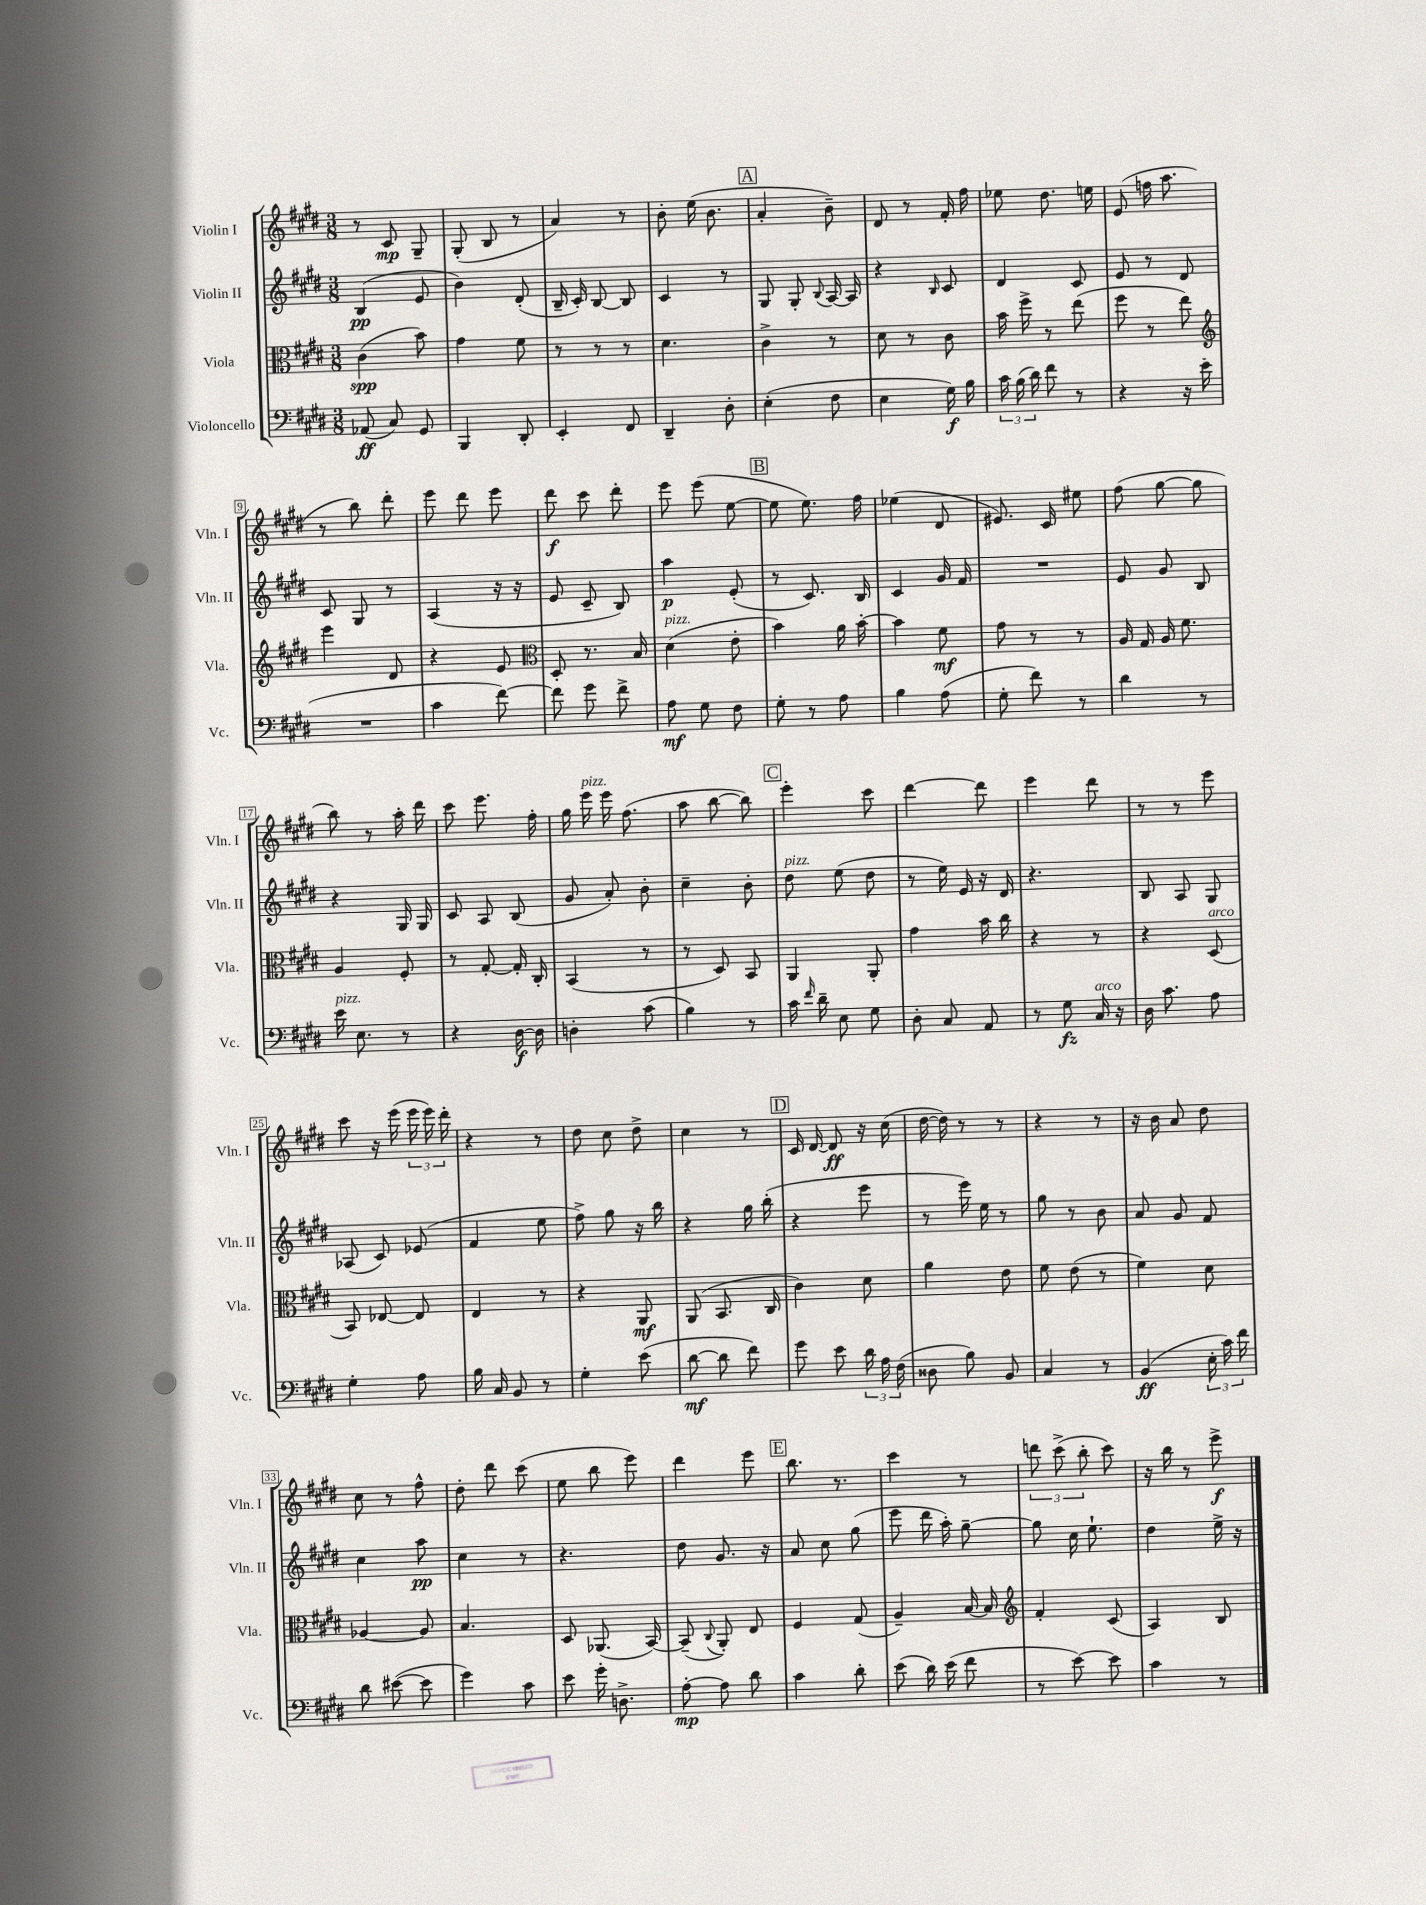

**kern	**kern	**kern	**kern
*staff4	*staff3	*staff2	*staff1
*clefF4	*clefC3	*clefG2	*clefG2
*k[f#c#g#d#]	*k[f#c#g#d#]	*k[f#c#g#d#]	*k[f#c#g#d#]
*M3/8	*M3/8	*M3/8	*M3/8
(8AA-	(4c#	(4B	8r
8C#)	.	.	8c#
8GG#	8b)	8e	8G#~
=	=	=	=
4BBB	4g#	4b)	(8G#'
.	.	.	8B
8DD#'	8f#	(8d#'	8r
=	=	=	=
4EE'	8r	16B~	4a)
.	.	16c#')	.
.	8r	[8B	.
8FF#	8r	8B]	8r
=	=	=	=
4DD#~	4.d#	4c#	8b'
.	.	.	(16ee
.	.	.	8.b
8D#'	.	8r	.
=	=	=	=
(4E'	4c#^	8G#	4a'
.	.	8G#'	.
.	.	8qqB	.
8F#	8r	[16A	8b~)
.	.	16A]	.
=	=	=	=
4E	8d#	4r	8d#
.	8r	.	8r
.	.	16qqB	.
16G#)	8c#	8c#	16f#'
16B	.	.	16ff#
=	=	=	=
24c#	16b	4d#	8ee-
(24B	.	.	.
.	16ff#^	.	.
24d#)	.	.	.
8f#	8r	.	8.dd#
8r	(8ee	8c#	.
.	.	.	16ee
=	=	=	=
4r	8ff#	8e	(8e
.	8r	8r	16ff
.	.	.	8.aa
16r	8ee)	8d#	.
(16e	.	.	.
=	=	=	=
*	*clefG2	*	*
4.r	4eee	8c#	8r
.	.	8G#	8bb)
.	8d#	8r	8ddd#'
=	=	=	=
4c#	4r	(4A	8eee
.	.	.	8ddd#
[8f#)	8e	16r	8eee
.	.	16r	.
=	=	=	=
*	*clefC3	*	*
8f#]	8D#'	8e	8ddd#
8g#	8.r	8c#~	8ccc#
8f#^	.	8B)	8ddd#'
.	16B	.	.
=	=	=	=
8A	(4d#	4aa	8eee
8G#	.	.	(8eee
8F#	8e'	(8e'	[8ee
=	=	=	=
8G#'	4b)	8r	8ee]
8r	.	8.c#)	8.ee)
8A	16a	.	.
.	[16b'	16B	16ff#
=	=	=	=
4B	4b]	4c#	(4ee-
(8A	8f#	16g#	8d#
.	.	16f#	.
=	=	=	=
8G#'	8g#	4.r	8.e#)
8f#)	8r	.	.
.	.	.	16c#
8r	8r	.	8ee#
=	=	=	=
4d#	16A	8e	(8ff#
.	16G#	.	.
.	16A	8g#	[8gg#
.	8.f#	.	.
8r	.	8B	8gg#]
=	=	=	=
16e	4A	4r	8bb)
8.E	.	.	.
.	.	.	8r
8r	8F#'	16G#	16aa'
.	.	16G#	16ddd#
=	=	=	=
4r	8r	8c#	8ccc#
.	[8G#'	8A	8.eee
[16D#	16G#']	(8B	.
16D#]	16C#'	.	16ff#'
=	=	=	=
4D'	(4BB	8g#	16gg#
.	.	.	16eee
.	.	8a')	16eee
.	.	.	(8.ff#
(8c#	8r	8b'	.
=	=	=	=
4B)	8r	4cc#~	8aa
.	8D#)	.	[8bb
8r	8BB	8b'	8bb])
=	=	=	=
16c#	4AA	8dd#	4eee'
16qqf#	.	.	.
16d#~	.	.	.
8E	.	(8ee	.
8G#	8AA'	8dd#	8ccc#
=	=	=	=
8D#'	4g#	8r	[4ddd#
8C#	.	16ee)	.
.	.	16e	.
8AA	16b	16r	8ddd#]
.	16cc#	16d#	.
=	=	=	=
8r	4r	4.r	4eee
8G#	.	.	.
16C#	8r	.	8ddd#
16r	.	.	.
=	=	=	=
16D#	4r	8B	8r
8.c#	.	.	.
.	.	8A	8r
8A	(8D#	8G#	8eee
=	=	=	=
4G#'	8BB)	(8A-	8ccc#
.	[8E-	8c#)	16r
.	.	.	(16eee
8A	8E-]	(8e-	24eee
.	.	.	24eee)
.	.	.	24ddd#'
=	=	=	=
16B	4E	4f#	4r
16C#	.	.	.
8BB	.	.	.
8r	8r	8ee	8r
=	=	=	=
4G#'	4r	8ff#^)	8dd#
.	.	8gg#	8cc#
(8e	8AA	16r	8dd#^
.	.	16bb	.
=	=	=	=
[8d#	(8AA	4r	4cc#
8d#]	8.BB	.	.
8f#)	.	16gg#	8r
.	16C#	(16bb'	.
=	=	=	=
8g#	4c#)	4r	16c#
.	.	.	[16d#
8e	.	.	8d#]
24d#	8d#	8eee	16r
24A	.	.	.
.	.	.	(16cc#
(24F#	.	.	.
=	=	=	=
8D##	4a	8r	[16dd#
.	.	.	16dd#])
8B)	.	16eee)	8r
.	.	16ee	.
8BB	8e	8r	8r
=	=	=	=
4C#	8f#	8gg#	4r
.	(8e	8r	.
8r	8r	8b	8r
=	=	=	=
(4BB	4f#)	8a	16r
.	.	.	16b
.	.	8g#	8a
24E'	8d#	8f#	8dd#
24c#)	.	.	.
24f#	.	.	.
=	=	=	=
8d#	[4A-	4cc#	8cc#
([8e#	.	.	8r
8e#]	8A-]	8aa	8ff#^^
=	=	=	=
4g#)	4.B	4cc#	8dd#'
.	.	.	8ddd#
8c#	.	8r	(8ccc#
=	=	=	=
8e	8D#	4.r	8ee
16g#'	(8.AA-	.	8bb
8.D^	.	.	.
.	.	.	8eee)
.	[16BB)	.	.
=	=	=	=
[8A'	(8BB~]	8dd#	4ddd#
.	8qqC#	.	.
8A]	8AA')	8.g#	.
8d#	8E	.	8eee
.	.	16r	.
=	=	=	=
4c#	4F#	8a	8.bb
.	.	8cc#	.
.	.	.	8.r
8d#'	(8G#	(8gg#	.
=	=	=	=
(8e	4A~)	8eee	4ccc#
16d#)	.	16ddd#	.
(16e	.	16aa')	.
8f#	[16B	[8gg#~	8r
.	16B]	.	.
=	=	=	=
*	*clefG2	*	*
8r	4f#'	8gg#]	12ddd
.	.	.	(12ccc#^
[8e)	.	16cc#	.
.	.	.	12bb'
.	.	8.ee`	.
8e]	(8c#	.	8ccc#)
=	=	=	=
4c#	4A)	4dd#	16r
.	.	.	16bb
.	.	.	8r
8r	8B	16ee^	8eee^
.	.	16r	.
==	==	==	==
*-	*-	*-	*-
